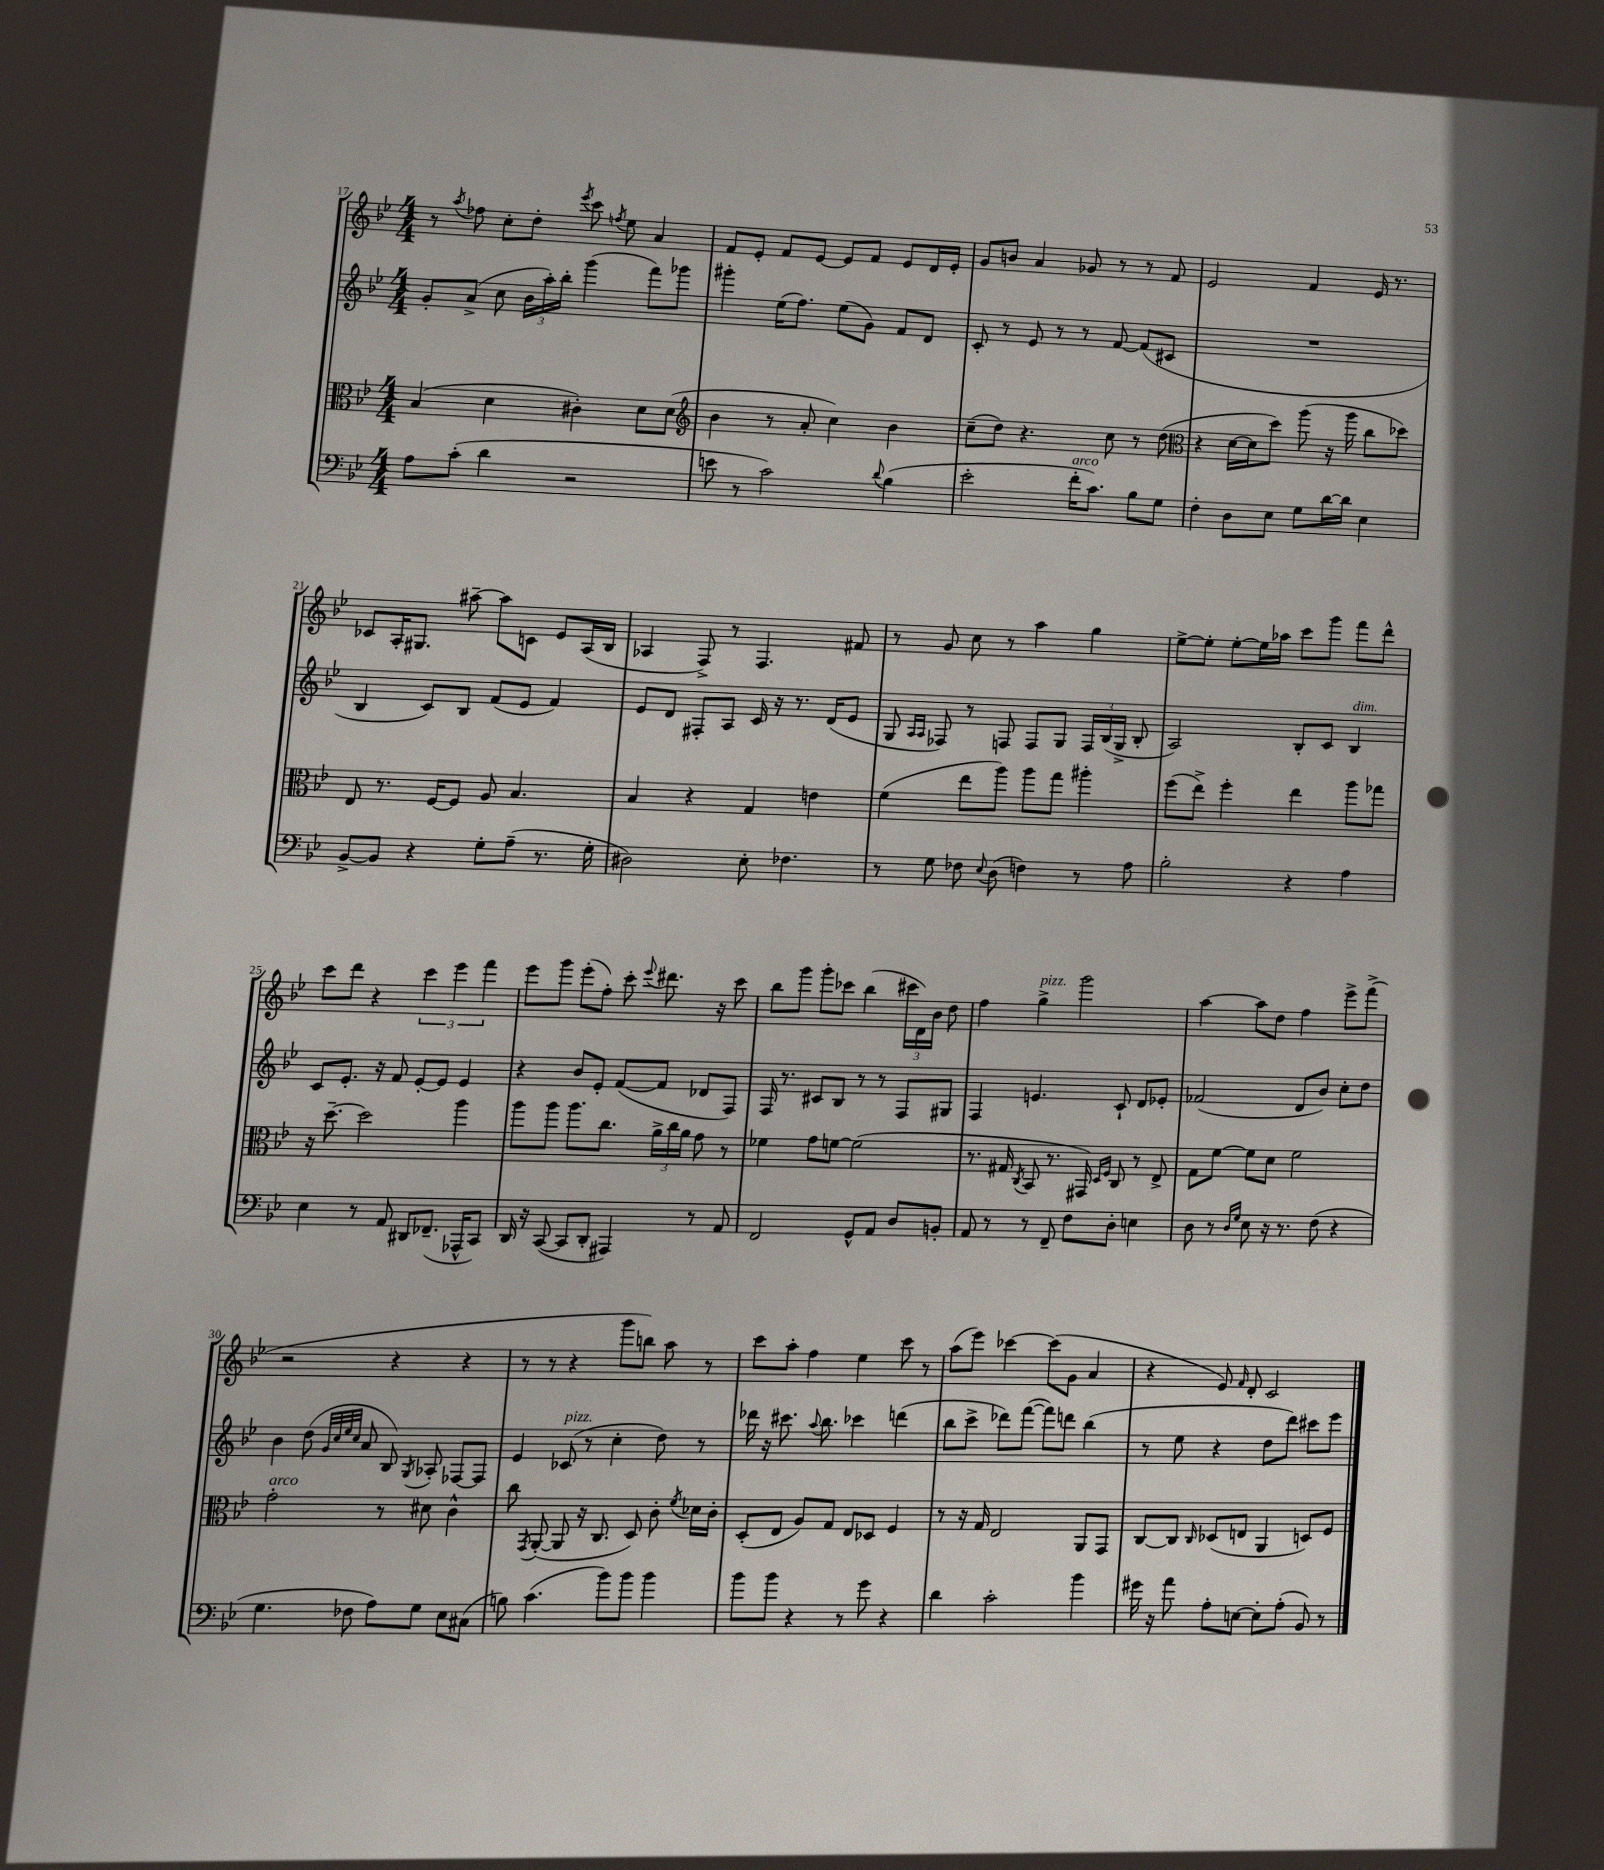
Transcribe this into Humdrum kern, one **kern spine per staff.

**kern	**kern	**kern	**kern
*staff4	*staff3	*staff2	*staff1
*clefF4	*clefC3	*clefG2	*clefG2
*k[b-e-]	*k[b-e-]	*k[b-e-]	*k[b-e-]
*M4/4	*M4/4	*M4/4	*M4/4
8A\L	(4B-/	8g'/L	8r
.	.	.	8qaa/
(8c'\J	.	(8a^/J	8ff-\
4d\	4d\	8cc\	8cc'\L
.	.	24b-\LL	8dd'\J
.	.	24aa'\)	.
.	.	24bb-'\JJ	.
.	.	.	8qeee-/
2r	4c#'\)	(4ggg\	8ccc\
.	.	.	8qff/
.	.	.	8ee-\
.	8d\L	8fff\L)	4a/
.	(8d\J	8ggg-\J	.
=	=	=	=
*	*clefG2	*	*
8e\	4b-\	4ggg#'\	8f/L
8r	.	.	8e-'/J
2c\)	8r	(16ee-\LK	8f/L
.	.	8.ff\J)	.
.	8a'/	.	[8e-/J
.	4cc\)	(8ee-\L	8e-/]L
.	.	8g\J)	8f/J
8qqd/	.	.	.
(4B-\	4b-\	8f/L	8e-/L
.	.	8d/J	16d/L
.	.	.	16e-'/JJ
=	=	=	=
2e-'\	(8cc~\L	8c'/	8g/L
.	8dd\J)	8r	8b/J
.	4.r	8e-/	4a/
.	.	8r	.
16f'\LK	.	8r	8g-/
8.c\J)	.	.	.
.	8cc\	[8f/	8r
8B-\L	8r	(8f/]L	8r
8G\J	(8dd\	8c#/J	8f/
=	=	=	=
*	*clefC3	*	*
4F'\	4r	1r	2e-/
8D\L	[16d\LL	.	.
.	16d\]J	.	.
8E-\J	8dd\J)	.	.
8G\L	(8aa\	.	4f/
[16d\L	16r	.	.
16d\]JJ	16aa\	.	.
4E-\	8cc\L	.	16e-/
.	.	.	8.r
.	8dd-\J)	.	.
=	=	=	=
[8BB-^/L	8E-/	4B-/	8c-/L
8BB-/]J	8.r	.	16A'/K
.	.	.	8.G#/J
4r	.	8c/L)	.
.	[16F/LK	.	.
.	8F/]J	8B-/J	[8aa#~\
8G'\L	8A/	(8f/L	8aa#\]L
(8A~\J	4.B-/	8e-/J	8c\J
8.r	.	4f/)	8e-/L
.	.	.	(16A/L
16G'\	.	.	16B-/JJ
=	=	=	=
2D#\)	4B-/	8e-/L	4A-/
.	.	8d/J	.
.	4r	8F#'/L	8F^/)
.	.	8A/J	8r
8E-'\	4G/	16c/	4.F/
.	.	16r	.
4.F-\	.	8.r	.
.	4e\	.	.
.	.	(16d/LK	.
.	.	8e-/J	8f#/
=	=	=	=
8r	(4f\	8G/	8r
.	.	16qqA/LL	.
.	.	16qqA/JJ	.
8G\	.	8F-/)	8g/
8F-\	8ee-\L	8r	8cc\
8qqE-/	.	.	.
(8D\	8aa\J)	8F/	8r
4F\)	8aa\L	8F/L	4aa\
.	8gg\J	8G/J	.
8r	4aa#'\	24F/LL	4gg\
.	.	(24B-/	.
.	.	24G^/JJ	.
8A\	.	8B-'/	.
=	=	=	=
2B-'\	(8ff\L	2A/)	[8ee-^\L
.	8ee-^\J)	.	8ee-'\]J
.	4ff'\	.	[8ee-'\L
.	.	.	16ee-\]L
.	.	.	16aa-\JJ
4r	4ee-\	8B-'/L	8ccc\L
.	.	8c/J	8ggg\J
4A\	8aa\L	4B-/	8fff\L
.	8gg-\J	.	8ddd^^\J
=	=	=	=
4E-\	16r	8c/L	8ccc\L
.	[8.dd~\	.	.
.	.	8.e-'/J	8ddd\J
8r	2dd\]	.	4r
.	.	16r	.
8AA/	.	8f/	.
8DD#/L	.	[8e-'/L	6ccc\
(8.FF-~/J	.	8e-/]J	.
.	.	.	6eee-\
.	4aa\	4e-/	.
16AAA-^^/LK	.	.	.
.	.	.	6fff\
8CC/J)	.	.	.
=	=	=	=
16DD/	8aa\L	4r	8eee-\L
16r	.	.	.
([8CC/	8aa\J	.	8ggg\J
8CC/]L	8.aa\L	8b-/L	(8eee-'\L
8DD'/J	.	8e-'/J	8ff'\J)
.	8.cc\J	.	.
4AAA#/)	.	([8f/L	8ccc'\
.	.	.	8qqeee-/
.	24a^\LL	8f/]J	8.ddd#\
.	24cc\	.	.
.	24a\JJ	.	.
8r	8g\	8d-/L	.
.	.	.	16r
8AA/	8r	8F/J)	8ccc\
=	=	=	=
2FF/	4f-\	16F/	8bb-\L
.	.	8.r	.
.	.	.	8ggg\J
.	8g\L	8c#/L	8ggg'\L
.	[8f\J	8B-/J	8ccc-\J
8GG^^/L	(2f\]	8r	(4bb-\
8AA/J	.	8r	.
8D/L	.	8F/L	24ccc#\LL
.	.	.	24d\)
.	.	.	24b-\JJ
8BB'/J	.	8G#/J	8dd\
=	=	=	=
8AA/	8.r	4F/	4ff\
8r	.	.	.
.	16G#/	.	.
.	8qC/	.	.
8r	8BB-/	4.e/	4gg^\
8FF~/	8.r	.	.
8F\L	.	.	2ggg\
.	16GG#/)	.	.
.	16qqD/LL	.	.
.	16qqF/JJ	.	.
8D'\J	8C/	8c`/	.
4E\	8r	8d/L	.
.	8E-^/	8e-'/J	.
=	=	=	=
8D\	8G\L	(2f-/	[4aa\
8r	[8f\J	.	.
16qqD/LL	.	.	.
16qqG/JJ	.	.	.
8E-\	8f\]L	.	8aa\]L
16r	8d\J	.	8dd\J
8.r	.	.	.
.	2f\	8d/L	4ff\
(8F\	.	8b-/J)	.
4r	.	8cc'\L	8eee-^\L
.	.	8dd\J	(8fff^\J
=	=	=	=
4.G\	2g'\	4b-\	2r
.	.	(8dd\	.
.	.	32qqg/LLL	.
.	.	32qqcc/	.
.	.	32qqee-/	.
.	.	32qqcc/JJJ	.
8F-\	.	8a/	.
8A\L)	8r	8B-/)	4r
.	.	8qG/	.
8G\J	8d#\	8A-'/	.
8E-\L	4c^^\	[8F-/L	4r
(8C#\J	.	8F-/]J	.
=	=	=	=
8B\)	8cc\	4e-/	8r
.	8qGG/	.	.
(4.c\	([8AA'/	.	8r
.	8AA/]	(8c-/	4r
.	16r	8r	.
.	8.C/	.	.
8b-\L)	.	4cc'\	8ggg\L
8b-\J	8D/)	.	8bb\J)
4b-\	8c'\	8dd\)	8aa\
.	8qf/	.	.
.	16d-\LL	8r	8r
.	16c'\JJ	.	.
=	=	=	=
8b-\L	(8D'/L	16ddd-\	8ccc\L
.	.	16r	.
8b-\J	8E-/J	8.ccc#\	8aa'\J
4r	8A/L)	.	4ff\
.	.	8qqaa/	.
.	.	8.bb-\	.
.	8G/J	.	.
8r	8E-/L	4ccc-\	4ee-\
8g\	8D-/J	.	.
4r	4F/	(4ddd\	8ccc\
.	.	.	8r
=	=	=	=
4d\	8r	8bb-\L	(8aa\L
.	16r	8ccc^\J	8eee-\J)
.	16G/	.	.
2c'\	2E-/	8ddd-\L)	[4ccc-\
.	.	([8fff\J	.
.	.	8fff\]L)	(8ccc-\]L
.	.	8ddd\J	8g\J
4b-\	8AA/L	(4bb-\	4a/
.	8GG/J	.	.
=	=	=	=
16g#\	[8C/L	8r	4r
16r	.	.	.
8a\	8C/]J	8ee-\	.
.	16qqC/	.	.
8A'\L	(8D-/L	4r	8e-/)
.	.	.	16qqf/
[8E\J	8E/J	.	8d'/
8E'\]L	4AA/	8dd\L	2c/
(8A'\J	.	8ddd\J)	.
8BB-/)	8D/L)	8ccc#\L	.
8r	8F/J	8eee-\J	.
==	==	==	==
*-	*-	*-	*-
